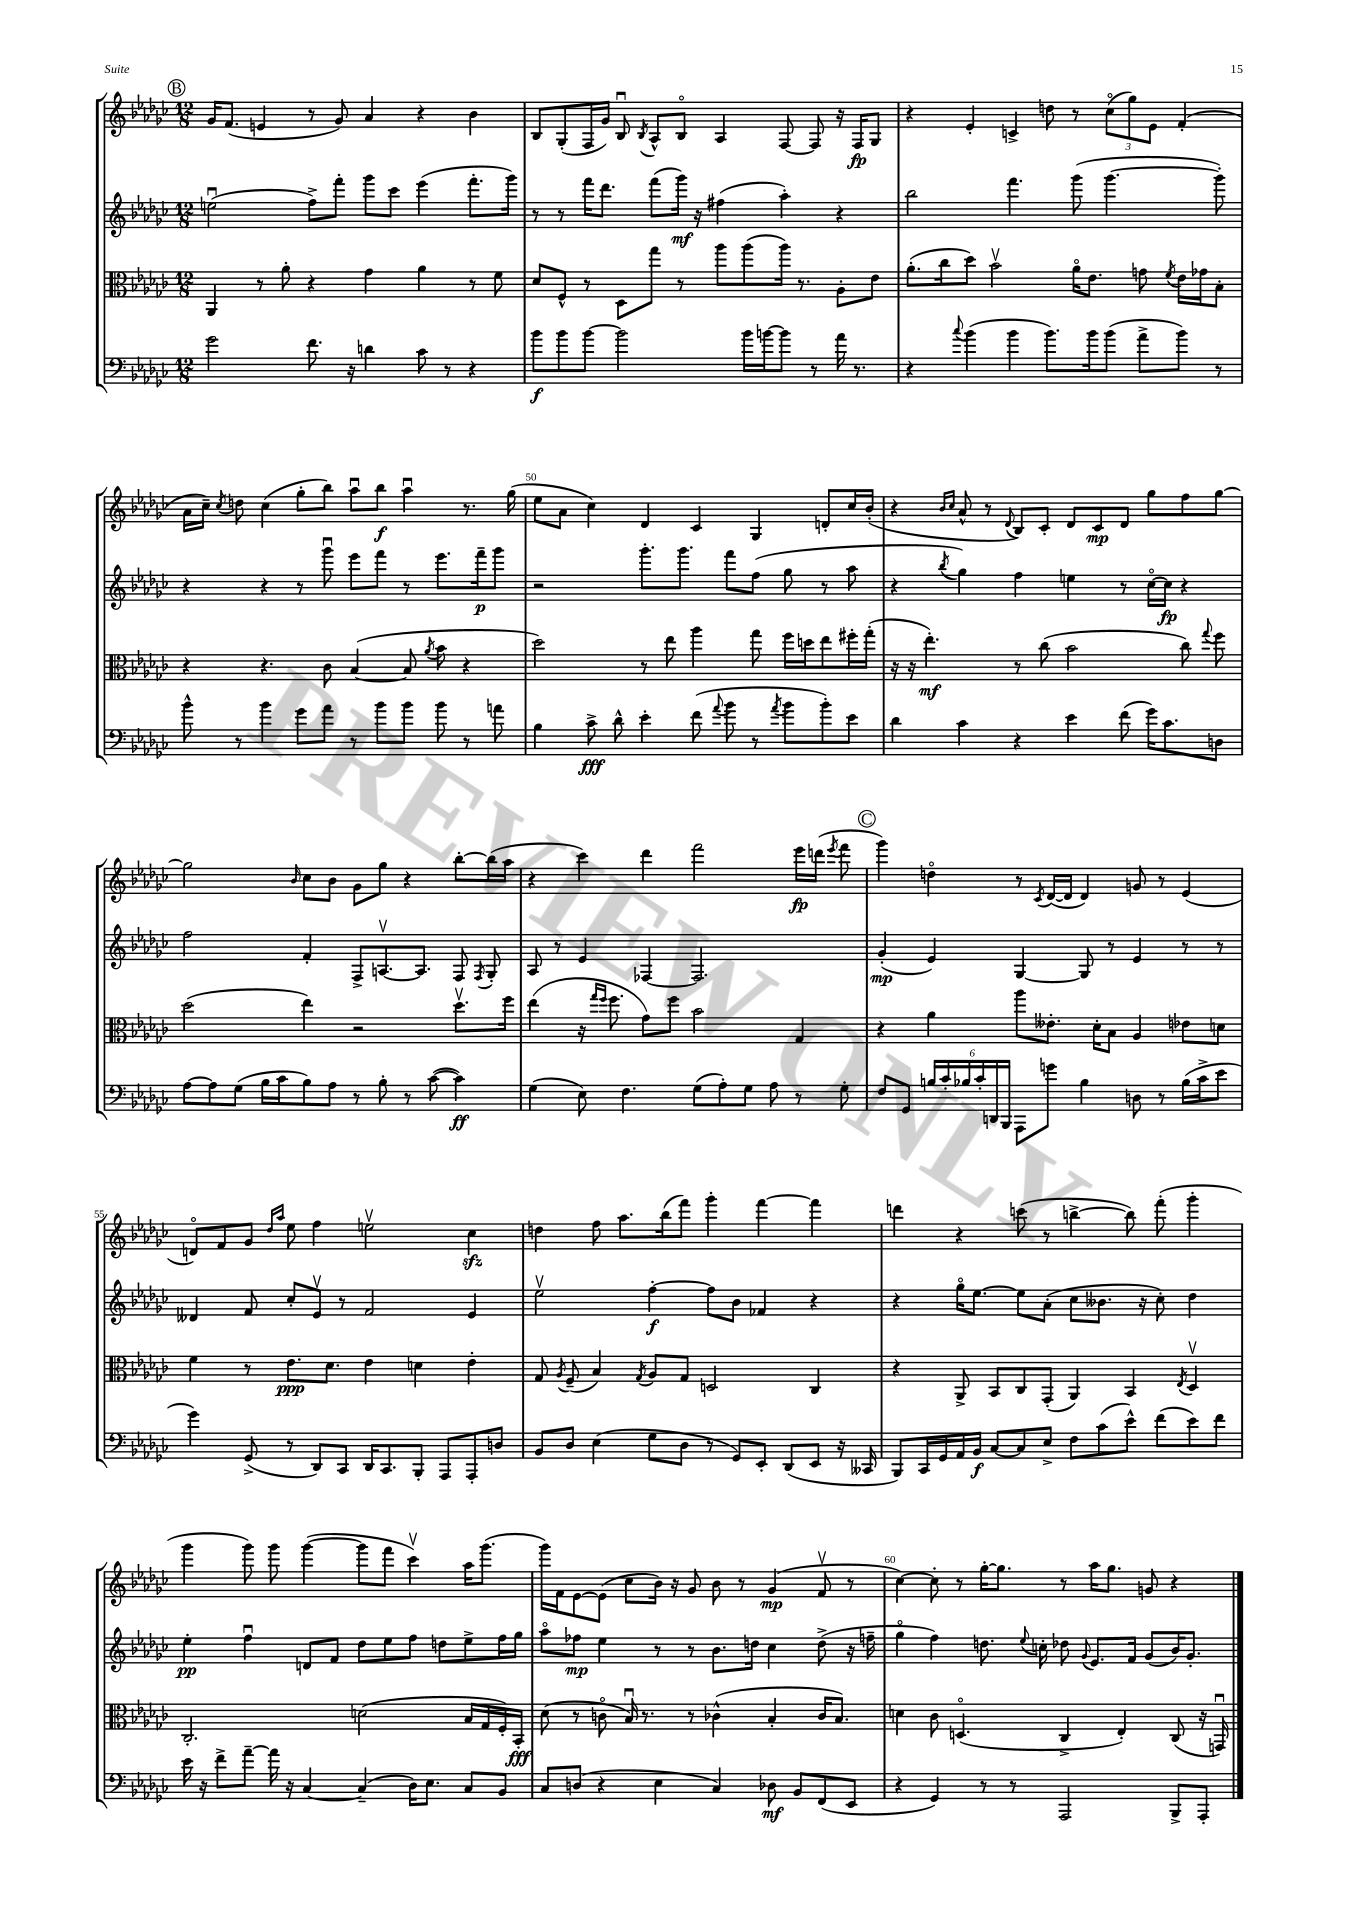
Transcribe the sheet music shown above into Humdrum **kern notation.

**kern	**kern	**kern	**kern
*staff4	*staff3	*staff2	*staff1
*clefF4	*clefC3	*clefG2	*clefG2
*k[b-e-a-d-g-c-]	*k[b-e-a-d-g-c-]	*k[b-e-a-d-g-c-]	*k[b-e-a-d-g-c-]
*M12/8	*M12/8	*M12/8	*M12/8
2g-\	4AA-/	(2eeu\	16g-/LK
.	.	.	(8.f/J
.	8r	.	4e/
.	8a-'\	.	.
8.f\	4r	8ff^\L)	8r
.	.	8fff'\J	8g-/)
16r	.	.	.
4d\	4g-\	8ggg-\L	4a-/
.	.	8ccc-\J	.
8c-\	4a-\	(4eee-\	4r
8r	.	.	.
4r	8r	8.fff'\L	4b-\
.	8f\	.	.
.	.	16ggg-\Jk)	.
=	=	=	=
8b-\L	8d-/L	8r	8B-/L
8b-\	8F^^/J	8r	(8G-'/
[8b-\J	8r	16fff\LK	16F/L
.	.	8.ddd-\J	16g-/JJ)
2b-\]	8D-\L	.	8B-u/
.	.	.	8qB-/
.	8gg-\J	(8fff\L	8A-^^/L
.	8r	16ggg-\Jk)	8B-o/J
.	.	16r	.
.	8aa-\L	(4ff#\	4A-/
16b-\LL	(8aa-\	.	.
[16b\J	.	.	.
8b\]J	16aa-\Jk)	4aa-'\)	[8F/
.	8.r	.	.
8r	.	.	8F/]
16a-\	8A-'\L	4r	16r
8.r	.	.	16F/LK
.	8e-\J	.	8G-/J
=	=	=	=
4r	(8.a-'\L	2bb-\	4r
.	16cc-\k	.	.
8qqcc-/	.	.	.
(4b-\	8dd-\J)	.	4e-'/
.	2b-v\	.	.
4b-\	.	4.fff\	4c^/
8.b-\L)	.	.	8dd\
.	16a-o\LK	(8ggg-\	8r
16b-\k	8.e-\J	.	.
(8b-\J	.	[4.ggg-\	(12cc-o\L
.	.	.	12gg-\)
8a-^\L	8g\	.	.
.	.	.	12e-\J
.	8qf/	.	.
8b-\J)	16e-\LL	.	(4f'/
.	16g-\J	.	.
8r	8B-'\J	8ggg-'\])	.
=	=	=	=
8b-^^\	4r	4r	16a-\LL
.	.	.	16cc-~\JJ)
.	.	.	8qcc-/
8r	.	.	8dd\
4b-\	4.r	4r	(4cc-\
8g-\L	.	8r	8gg-'\L
8a-\J	8c-\	8ggg-u\	8bb-\J)
8r	([4B-/	8eee-\L	8aa-u\L
8b-\L	.	8fff\J	8bb-\J
8b-\J	8B-/]	8r	4aa-u\
.	8qa-/	.	.
8b-\	8b-\	8.eee-\L	.
8r	4r	.	8.r
.	.	16fff~\k	.
8a\	.	8ggg-\J	.
.	.	.	(16gg-\
=	=	=	=
4B-\	2dd-\)	2r	8ee-\L
.	.	.	8a-\J
8c-^\	.	.	4cc-\)
8d-^^\	.	.	.
4e-'\	8r	8.ggg-'\L	4d-/
.	8ee-\	.	.
.	.	8.ggg-\J	.
(8f\	4aa-\	.	4c-/
8qqa-/	.	.	.
8b-\	.	8fff\L	.
8r	8gg-\	(8ff\J	4G-/
8qa-/	.	.	.
8b-\L	16ff\LL	8gg-\	.
.	16dd\J	.	.
8b-'\)	8ee-\	8r	8d'/L
8e-\J	16ff#'\L	8aa-\	16cc-/L
.	(16gg-'\JJ	.	(16b-'/JJ
=	=	=	=
4d-\	16r	4r	4r
.	16r	.	.
.	4.ee-'\)	.	.
.	.	.	16qqb-/LL
.	.	8qbb-/	16qqcc-/JJ
4c-\	.	4gg-\)	8a-^^/
.	.	.	8r
.	.	.	8qqd-/
4r	8r	4ff\	8B-/L)
.	(8cc-\	.	8c-'/J
4e-\	2b-\	4ee\	8d-/L
.	.	.	8c-/
(8f\	.	8r	8d-/J
16g-\LK)	.	[16cc-o\LL	8gg-\L
8.c-\	.	16cc-\]JJ	.
.	8cc-\)	4r	8ff\
.	8qqgg-/	.	.
8D\J	8ff\	.	[8gg-\J
=	=	=	=
[8A-\L	(2dd-\	2ff\	2gg-\]
8A-\]	.	.	.
(8G-\J	.	.	.
16B-\LL	.	.	.
16c-\J	.	.	.
.	.	.	16qqb-/
8B-\)	4ee-\)	4f'/	8cc-\L
8A-\J	.	.	8b-\J
8r	2r	8F^/L	8g-\L
8B-'\	.	[8.Av/	8gg-\J
8r	.	.	4r
.	.	8.A/]J	.
([8c-\	.	.	.
4c-\])	8.dd-v\L	8F/	[8bb-'\L
.	.	8qF/	.
.	.	8G-'/	(16bb-\]L
.	16ff\Jk	.	16aa-\JJ
=	=	=	=
(4G-\	(4ee-\	8A-/	4r
.	.	8r	.
8E-\)	16r	4e-/	4ccc-\)
.	16qqgg-/LL	.	.
.	16qqff/JJ	.	.
.	8.ff\	.	.
4.F\	.	.	.
.	8g-\L)	[4F-/	4ddd-\
.	8ff\J	.	.
(8G-\L	2b-\	2.F-/]	2fff\
8A-'\)	.	.	.
8G-\J	.	.	.
8A-\	.	.	.
8r	4G-/	.	16eee-\LL
.	.	.	(16ddd\JJ
.	.	.	8qeee-/
8G-'\	.	.	8fff\
=	=	=	=
8F/L	4r	(4g-'/	4ggg-\)
8GG-/J	.	.	.
24B/LL	4a-\	4e-/)	4ddo\
24c-'/	.	.	.
24B-/	.	.	.
24c-'/	.	.	.
24DD/	.	.	.
24BBB-/JJ	.	.	.
8AAA-\L	8aa-\L	[4G-/	8r
.	.	.	8qc-/
8g\J	8.e--'\J	.	([16d-/LL
.	.	.	16d-/]JJ
4B-\	.	8G-/]	4d-/)
.	16d-'\LK	.	.
.	8B-\J	8r	.
8D\	4A-/	4e-/	8g/
8r	.	.	8r
(16B-\LL	8e-\L	8r	(4e-/
16c-^\J	.	.	.
8e-\J	8d\J	8r	.
=	=	=	=
4g-\)	4f\	4d--/	8do/L)
.	.	.	8f/
(8GG-^/	8r	8f/	8g-/J
.	.	.	16qqdd-/LL
.	.	.	16qqaa-/JJ
8r	8.e-\L	8cc-'/L	8ee-\
8DD-/L)	.	8e-v/J	4ff\
.	8.d-\J	.	.
8CC-/J	.	8r	.
16DD-/LK	4e-\	2f/	2eev\
8.CC-/	.	.	.
8BBB-'/J	4d\	.	.
8AAA-/L	.	.	.
8AAA-'/	4e-'\	4e-/	4cc-\
8D/J	.	.	.
=	=	=	=
8BB-/L	8G-/	2ee-v\	4dd\
.	8qA-/	.	.
8D-/J	(8F~/	.	.
(4E-\	4B-/)	.	8ff\
.	.	.	8.aa-\L
.	8qG-/	.	.
8G-\L	8A-/L	[4ff'\	.
.	.	.	(16bb-\k
8D-\J	8G-/J	.	8fff\J)
8r	2D/	8ff\]L	4ggg-'\
8GG-/L)	.	8b-\J	.
8EE-'/J	.	4f-/	[4fff\
(8DD-/L	.	.	.
8EE-/J	4C-/	4r	4fff\]
16r	.	.	.
16CC--/	.	.	.
=	=	=	=
8BBB-/L)	4r	4r	4ddd\
16CC-/L	.	.	.
16GG-/	.	.	.
16AA-/	8AA-^/	16gg-o\LK	4r
16BB-/JJ	.	[8.ee-\J	.
[8C-/L	8BB-/L	.	.
8C-/]	8C-/	8ee-\]L	(8ccc\
8E-^/J	(8GG-'/J	(8a-'\J	8r
8F\L	4AA-/)	8cc-\L	[4bb^\
(8c-\	.	8.b--\J	.
8e-^^\J)	4BB-/	.	8bb\])
.	.	16r	.
(8f\L	.	8cc-'\)	(8fff'\
.	8qE-/	.	.
8e-\)	4D-v/	4dd-\	4ggg-'\
8f\J	.	.	.
=	=	=	=
16e-\	2.C-'/	4ee-'\	4ggg-\
16r	.	.	.
8f^\L	.	.	.
[8a-~\J	.	4ffu\	8ggg-\)
16a-\]	.	.	8ggg-\
16r	.	.	.
[4C-/	.	8d/L	([4ggg-\
.	.	8f/J	.
(4C-~/]	(2d\	8dd-\L	8ggg-\]L
.	.	8ee-\	8fff\J
16D-\LK)	.	8ff\J	4ccc-v\)
8.E-\J	.	.	.
.	.	8dd\L	.
8C-/L	16B-/LL	8ee-^\	16aa-\LK
.	16G-/	.	(8.ggg-\J
8BB-/J	16F'/)	16ff\L	.
.	16BB-'/JJ	16gg-\JJ	.
=	=	=	=
8C-/L	(8d-\	8aa-o\L	16ggg-\LL)
.	.	.	16f\J
(8D/J	8r	8ff-\J	[8e-\
4r	8co\	4ee-\	(8e-\]J
.	16B-u/)	.	8cc-\L
.	8.r	.	.
4E-\	.	8r	16b-\Jk)
.	.	.	16r
.	8r	8r	8g-/
4C-/)	(4c-^^\	8.b-\L	8b-\
.	.	.	8r
.	.	16dd\Jk	.
8D-\	4B-'/	4cc-\	(4g-/
8BB-/L	.	.	.
(8FF/	16c-/LK	(8dd^\	8fv/
.	8.B-/J)	.	.
8EE-/J	.	16r	8r
.	.	16ff~\	.
=	=	=	=
4r	4d\	4gg-o\	[4cc-\)
4GG-/)	8c-\	4ff\)	8cc-'\]
.	(4.Do/	.	8r
8r	.	8.dd\	[16gg-'\LK
.	.	.	8.gg-\]J
8r	.	.	.
.	.	8qqee-/	.
.	.	16cc'\	.
2AAA-/	4C-^/	8dd-\	8r
.	.	8qqg-/	.
.	.	8.e-/L	16aa-\LK
.	.	.	8.gg-\J
.	4E-'/)	.	.
.	.	16f/Jk	.
.	.	(8g-/L	8g/
8BBB-^/L	(8C-/	16b-/K)	4r
.	.	8.g-'/J	.
8AAA-'/J	16r	.	.
.	16GGu/)	.	.
==	==	==	==
*-	*-	*-	*-
